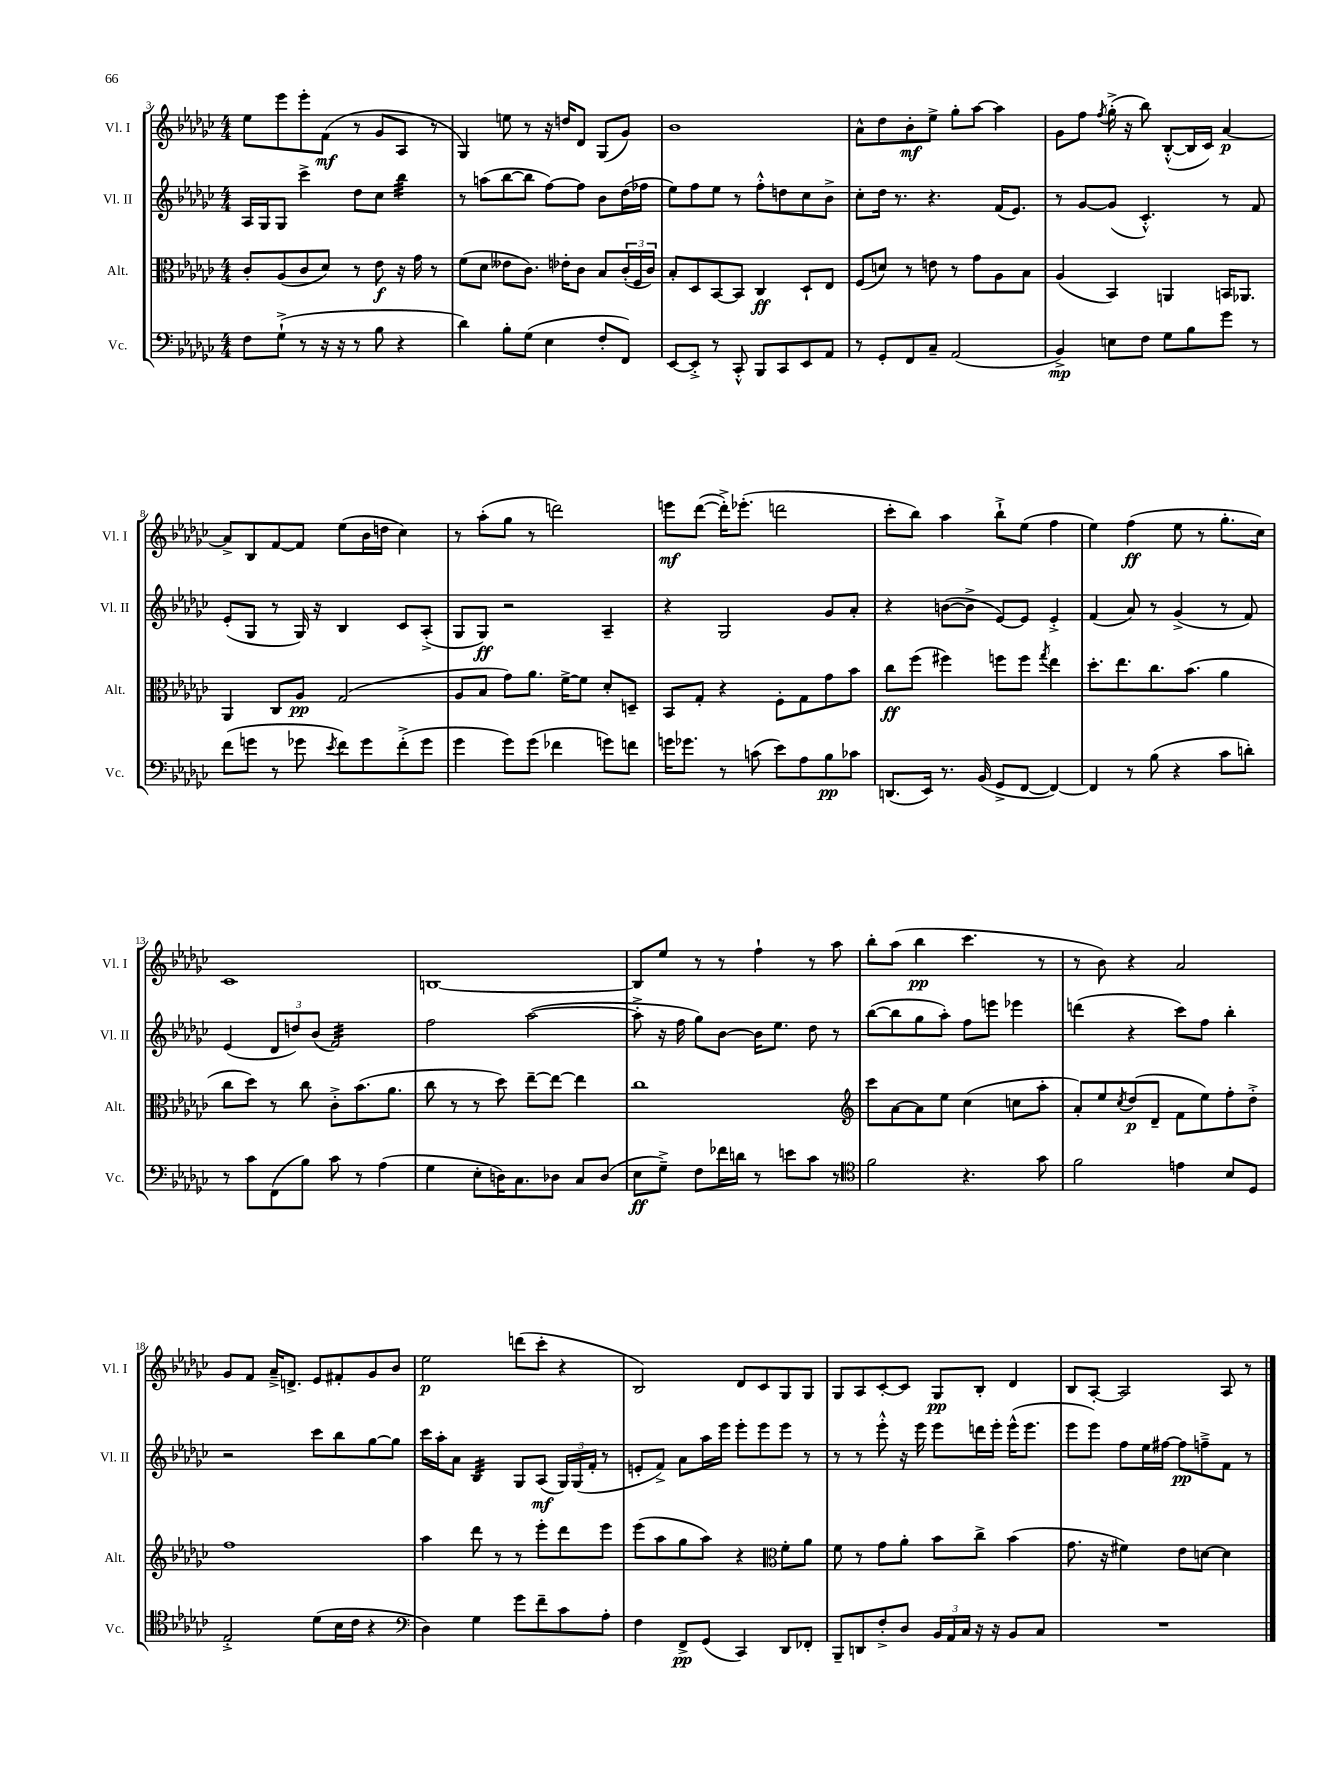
<<
\new StaffGroup <<
\new Staff = "s0" \with { instrumentName = "Vl. I" shortInstrumentName = "Vl. I" } {
    \clef treble \key ges \major \numericTimeSignature \time 4/4
    ees''8 ees'''8 ees'''8-. f'8\mf( r8 ges'8 aes8 r8 |
    ges4) e''8 r8 r16 d''16 des'8 ges8( ges'8) |
    bes'1 |
    aes'8-^ des''8 bes'8-.\mf ees''8-> ges''8-. aes''8~ aes''4 |
    ges'8 f''8 \acciaccatura { f''8 } ges''16-.->( r16 bes''8) bes8~-.-^( bes16 ces'16) aes'4~\p |
    aes'8-> bes8 f'8~ f'8 ees''8( bes'16 d''16 ces''4) |
    r8 aes''8-.( ges''8 r8 d'''2) |
    e'''8\mf des'''8~( des'''16-.->) ees'''8.-.( d'''2 |
    ces'''8-. bes''8) aes''4 bes''8-!-> ees''8( f''4 |
    ees''4) f''4\ff( ees''8 r8 ges''8.-. ces''16) |
    ces'1 |
    b1~ |
    b8 ees''8 r8 r8 f''4-! r8 aes''8 |
    bes''8-. aes''8( bes''4\pp ces'''4. r8 |
    r8 bes'8) r4 aes'2 |
    ges'8 f'8 aes'16---> d'8.-> ees'8 fis'8-. ges'8 bes'8 |
    ees''2\p d'''8( ces'''8-. r4 |
    bes2) des'8 ces'8 ges8 ges8 |
    ges8 aes8 ces'8~-. ces'8 ges8\pp bes8-. des'4 |
    bes8 aes8~-. aes2 aes8 r8 \bar "|." |
}
\new Staff = "s1" \with { instrumentName = "Vl. II" shortInstrumentName = "Vl. II" } {
    \clef treble \key ges \major \numericTimeSignature \time 4/4
    aes16 ges16 ges8 ces'''4-> des''8 ces''8 bes''4:32 |
    r8 a''8( bes''8~ bes''8 f''8~) f''8 bes'8 des''16( fes''16 |
    ees''8) f''8 ees''8 r8 f''8-.-^ d''8 ces''8 bes'8-> |
    ces''8-. des''16 r8. r4. f'16( ees'8.) |
    r8 ges'8~ ges'8( ces'4.-.-^) r8 f'8 |
    ees'8-.( ges8 r8 ges16) r16 bes4 ces'8 aes8-.->( |
    ges8 ges8\ff) r2 aes4-- |
    r4 ges2 ges'8 aes'8-. |
    r4 b'8~( b'8-> ees'8~) ees'8 ees'4-.-> |
    f'4( aes'8) r8 ges'4->( r8 f'8) |
    ees'4( \tuplet 3/2 { des'8 d''8) bes'8( } f'2:32) |
    f''2 aes''2~( |
    aes''8-.-> r16 f''16 ges''8) bes'8~ bes'16 ees''8. des''8 r8 |
    bes''8~( bes''8 ges''8 aes''8-.) f''8 e'''8 ees'''4 |
    d'''4( r4 ces'''8) f''8 bes''4-. |
    r2 ces'''8 bes''8 ges''8~ ges''8 |
    ces'''16 aes''16-. aes'8 bes4:32 ges8 aes8\mf( \tuplet 3/2 { ges16) ges16( f'16-. } r8 |
    e'8-. f'8->) aes'8 aes''16 ees'''16 ees'''8-. ees'''8 ees'''8 r8 |
    r8 r8 ees'''8-.-^ r16 ees'''16 ees'''8 d'''16 ees'''16-. ees'''16-^( ees'''8. |
    ees'''8 ees'''8) f''8 ees''16 fis''16~ fis''8\pp f''8---> f'8 r8 \bar "|." |
}
\new Staff = "s2" \with { instrumentName = "Alt." shortInstrumentName = "Alt." } {
    \clef alto \key ges \major \numericTimeSignature \time 4/4
    ces'8-. aes8( ces'8 des'8) r8 ees'8\f r16 ges'16 r8 |
    f'8( des'8 eeses'8 ces'8.) ees'16-. ces'8 bes8 \tuplet 3/2 { ces'16-.( f16 ces'16) } |
    bes8-. des8 bes,8~ bes,8 ces4\ff des8-! ees8 |
    f8( d'8) r8 e'8 r8 ges'8 aes8 bes8 |
    aes4( bes,4) a,4 b,16 aes,8. |
    aes,4 ces8 aes8\pp ges2( |
    aes8 bes8 ges'8) aes'8. f'16~-> f'8 des'8-. d8-- |
    bes,8 ges8-. r4 f8-. ges8 ges'8 bes'8 |
    ces''8\ff f''8( fis''4) f''8 f''8 \acciaccatura { ges''8 } ees''4 |
    des''8.-. ees''8. ces''8. bes'8.( aes'4 |
    ces''8 des''8) r8 ces''8 ces'8-.-> bes'8.( aes'8. |
    ces''8 r8 r8 des''8) ees''8~-- ees''8~ ees''4 |
    ces''1 |
    \clef treble ces'''8 aes'8~ aes'8 ees''8 ces''4( c''8 aes''8-. |
    aes'8-.) ees''8 \acciaccatura { ces''8 } des''8\p( des'8-- f'8 ees''8) f''8-. des''8-.-> |
    f''1 |
    aes''4 des'''8 r8 r8 ees'''8-. des'''8 ees'''8 |
    ees'''8( aes''8 ges''8 aes''8) r4 \clef alto f'8-. aes'8 |
    f'8 r8 ges'8 aes'8-. bes'8 ces''8-> bes'4( |
    ges'8. r16 fis'4) ees'8 d'8~ d'4 \bar "|." |
}
\new Staff = "s3" \with { instrumentName = "Vc." shortInstrumentName = "Vc." } {
    \clef bass \key ges \major \numericTimeSignature \time 4/4
    f8 ges8-!->( r8 r16 r16 r8 bes8 r4 |
    des'4) bes8-. ges8( ees4 f8-. f,8) |
    ees,8~ ees,8-.-> r8 ces,8-.-^ bes,,8 ces,8 ees,8 aes,8 |
    r8 ges,8-. f,8 ces8-- aes,2( |
    bes,4->\mp) e8 f8 ges8 bes8 ges'8 r8 |
    f'8( g'8 r8 ges'8 \acciaccatura { ees'8 } f'8) ges'8 f'8-.->( ges'8 |
    ges'4 ges'8) ges'8( fes'4 g'8) f'8 |
    g'16 ges'8. r8 c'8( ees'8) aes8 bes8\pp ces'8 |
    d,8.( ees,16) r8. bes,16( ges,8-> f,8~ f,4~) |
    f,4 r8 bes8( r4 ces'8 d'8-.) |
    r8 ces'8 f,8( bes8) ces'8 r8 aes4( |
    ges4 ees8-. d16) ces8. des8 ces8 des8( |
    ees8\ff ges8--->) f8 fes'16 d'16 r8 e'8 ces'8 r8 |
    \clef tenor f'2 r4. ges'8 |
    f'2 e'4 bes8 des8 |
    ees2-.-> des'8( bes16 ces'16 r4 |
    \clef bass des4) ges4 ges'8 f'8-- ces'8 aes8-. |
    f4 f,8->\pp ges,8( ces,4) des,8 fes,8-. |
    bes,,8-- d,8 f8-.-> des8 \tuplet 3/2 { bes,16 aes,16 ces16 } r16 r16 bes,8 ces8 |
    R1 \bar "|." |
}
>>
>>
\layout { \context { \Score currentBarNumber = #3 } }
